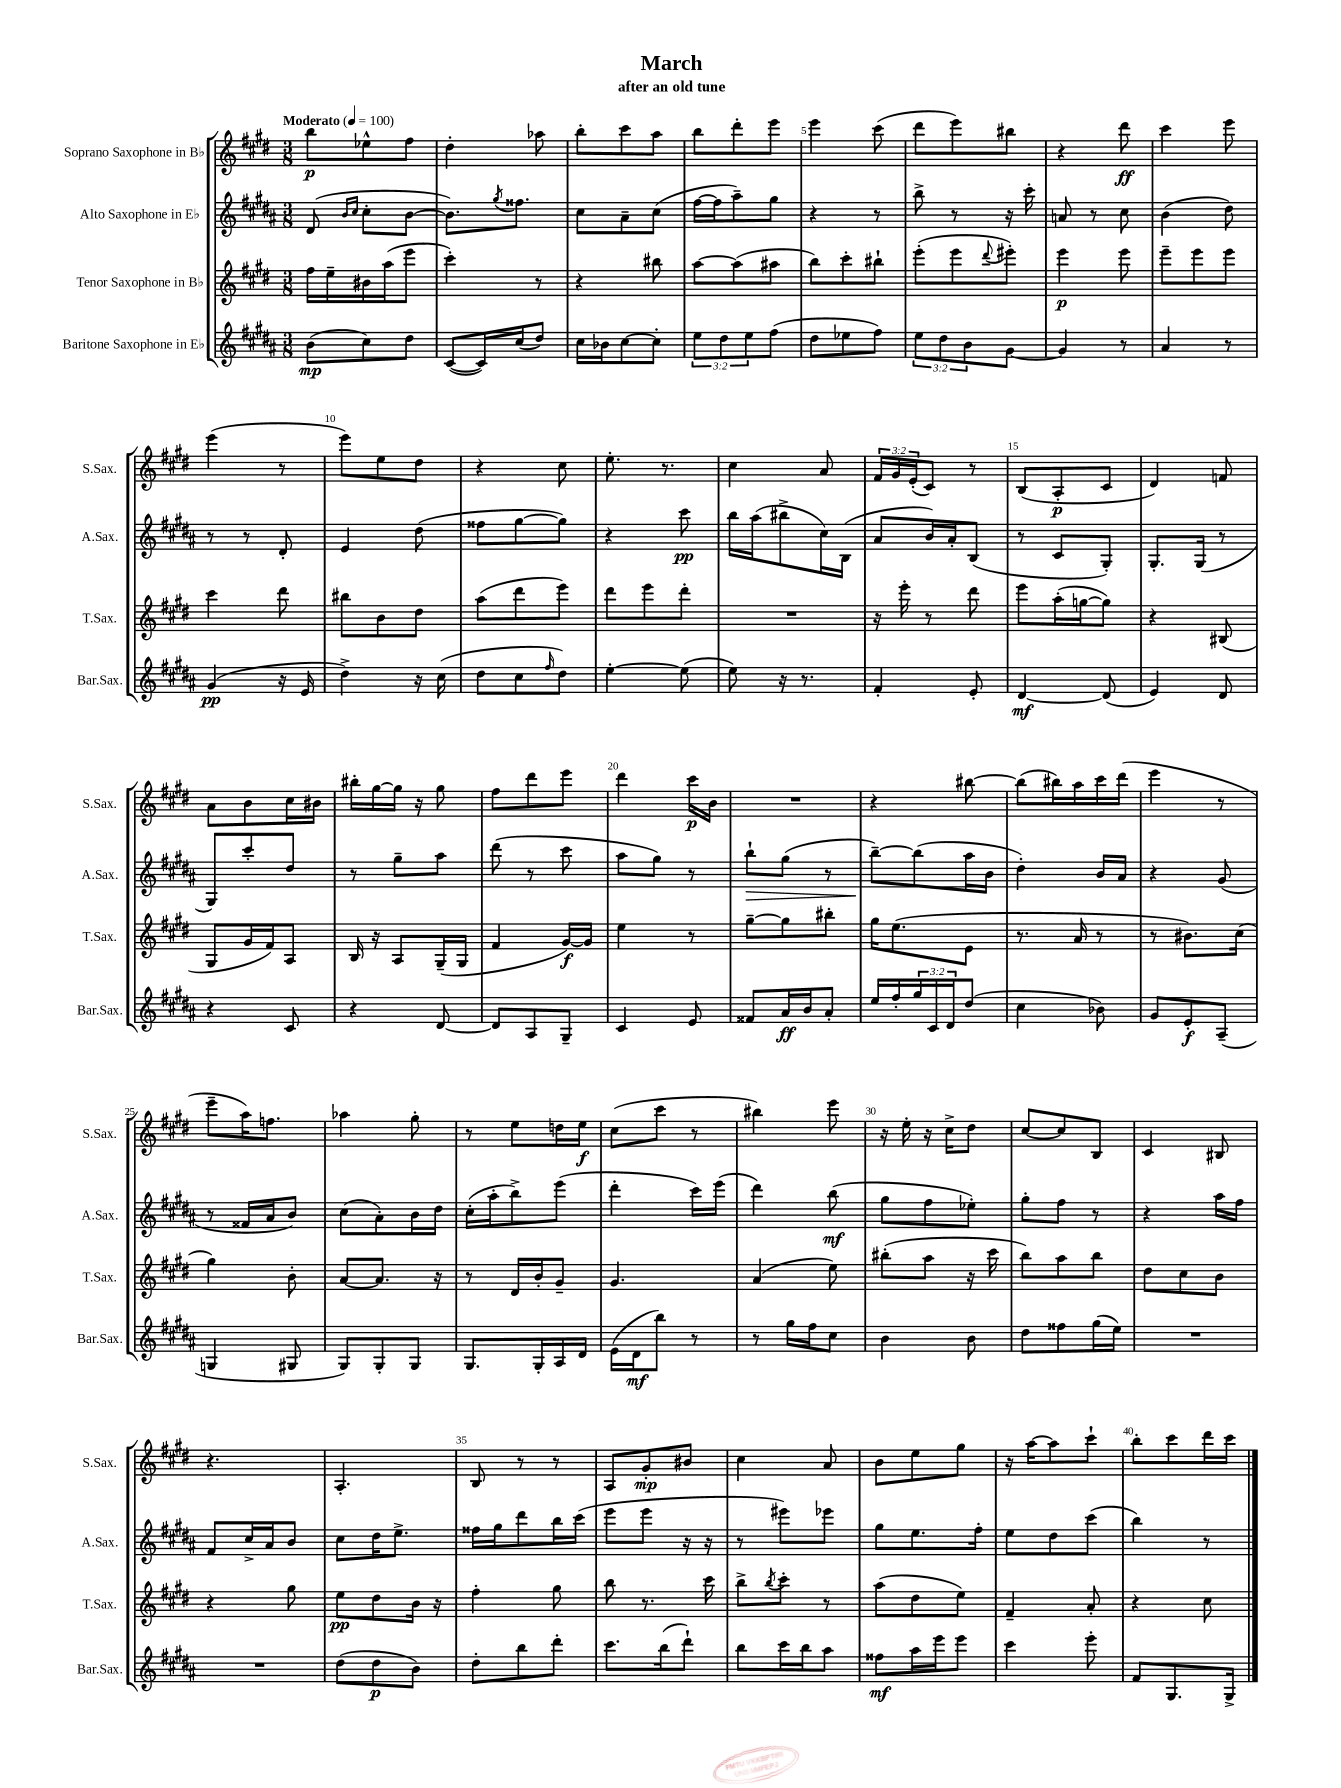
\header { title = "March" subtitle = "after an old tune" }
<<
\new StaffGroup <<
\new Staff = "s0" \with { instrumentName = "Soprano Saxophone in Bb" shortInstrumentName = "S.Sax." } {
    \clef treble \key e \major \numericTimeSignature \time 3/8 \override Staff.TupletNumber.text = #tuplet-number::calc-fraction-text \tempo "Moderato" 4 = 100
    b''8\p ees''8-^ fis''8 |
    dis''4-. aes''8 |
    b''8-. cis'''8 a''8 |
    b''8 dis'''8-. e'''8 |
    e'''4 cis'''8( |
    dis'''8 e'''8) bis''8 |
    r4 dis'''8\ff |
    cis'''4 e'''8 |
    e'''4( r8 |
    e'''8) e''8 dis''8 |
    r4 cis''8 |
    e''8.-. r8. |
    cis''4 a'8 |
    \tuplet 3/2 { fis'16 gis'16 e'16-.( } cis'8) r8 |
    b8( a8-.\p cis'8 |
    dis'4) f'8 |
    a'8 b'8 cis''16 bis'16 |
    bis''16-. gis''16~ gis''16 r16 gis''8 |
    fis''8 dis'''8 e'''8 |
    dis'''4 cis'''16\p b'16 |
    R4. |
    r4 bis''8~ |
    bis''8( bis''16) a''16 cis'''16 dis'''16( |
    e'''4 r8 |
    e'''8-- a''16) f''8. |
    aes''4 gis''8-. |
    r8 e''8 d''16 e''16\f |
    cis''8( cis'''8 r8 |
    bis''4) e'''8 |
    r16 e''16-. r16 cis''16-> dis''8 |
    cis''8~ cis''8 b8 |
    cis'4 bis8 |
    r4. |
    a4.-. |
    b8 r8 r8 |
    a8 gis'8-.\mp bis'8 |
    cis''4 a'8 |
    b'8 e''8 gis''8 |
    r16 a''16~ a''8 cis'''8-! |
    b''8-. cis'''8 dis'''16 cis'''16 \bar "|." |
}
\new Staff = "s1" \with { instrumentName = "Alto Saxophone in Eb" shortInstrumentName = "A.Sax." } {
    \clef treble \key b \major \numericTimeSignature \time 3/8
    dis'8( \grace { b'16 cis''16 } cis''8-. b'8~ |
    b'8.) \acciaccatura { gis''8 } fisis''8. |
    cis''8 ais'8-- cis''8( |
    fis''16~ fis''16 ais''8--) gis''8 |
    r4 r8 |
    b''8-> r8 r16 cis'''16-. |
    a'8 r8 cis''8 |
    b'4( dis''8) |
    r8 r8 dis'8-. |
    e'4 dis''8( |
    fisis''8 gis''8~ gis''8) |
    r4 cis'''8\pp |
    b''16 ais''16( bis''8-> cis''16) b16( |
    ais'8 b'16) ais'16-. b8( |
    r8 cis'8 gis8-.) |
    gis8.-. gis16( r8 |
    gis8) cis'''8-. dis''8 |
    r8 gis''8-- ais''8 |
    dis'''8( r8 cis'''8 |
    ais''8 gis''8) r8 |
    b''8-!\> gis''8( r8 |
    b''8~--\!) b''8( ais''16 b'16 |
    dis''4-.) b'16 ais'16 |
    r4 gis'8( |
    r8 fisis'16 ais'16 b'8) |
    cis''8( ais'8-.) b'16 dis''16 |
    cis''16-.( ais''16-. b''8->) e'''8( |
    dis'''4-. cis'''16) e'''16( |
    dis'''4) b''8\mf( |
    gis''8 fis''8 ees''8-.) |
    gis''8-. fis''8 r8 |
    r4 ais''16 fis''16 |
    fis'8 cis''16-> ais'16 b'8 |
    cis''8 dis''16 e''8.-> |
    fisis''16 gis''16 dis'''8 b''16 cis'''16( |
    e'''8 e'''8 r16 r16 |
    r8 eis'''8) ees'''8 |
    gis''8 e''8. fis''16-. |
    e''8 dis''8 cis'''8( |
    b''4) r8 \bar "|." |
}
\new Staff = "s2" \with { instrumentName = "Tenor Saxophone in Bb" shortInstrumentName = "T.Sax." } {
    \clef treble \key e \major \numericTimeSignature \time 3/8
    fis''16 e''16-- bis'16 a''16( e'''8 |
    cis'''4-.) r8 |
    r4 bis''8 |
    a''8~ a''8( ais''8 |
    b''8) cis'''8-. bis''8-! |
    e'''8-.( e'''8 \appoggiatura { dis'''8 } eis'''8-.) |
    e'''4\p e'''8 |
    e'''8-- e'''8 e'''8 |
    cis'''4 dis'''8 |
    bis''8 b'8 dis''8 |
    a''8( dis'''8 e'''8) |
    dis'''8 e'''8 dis'''8-. |
    R4. |
    r16 e'''16-. r8 dis'''8 |
    e'''8 a''16-.( g''16~ g''8) |
    r4 bis8( |
    gis8 gis'16 fis'16) a8 |
    b16 r16 a8 gis16--( gis16 |
    fis'4 gis'16~\f) gis'16 |
    e''4 r8 |
    gis''8~-- gis''8 bis''8-. |
    gis''16 e''8.( e'8 |
    r8. a'16 r8 |
    r8 bis'8.) cis''16( |
    gis''4) b'8-. |
    a'8~ a'8. r16 |
    r8 dis'16 b'16-. gis'8-- |
    gis'4. |
    a'4( e''8) |
    bis''8-.( a''8 r16 cis'''16 |
    b''8) a''8 b''8 |
    dis''8 cis''8 b'8 |
    r4 gis''8 |
    e''8\pp dis''8 b'16 r16 |
    fis''4-. gis''8 |
    b''8 r8. cis'''16 |
    b''8-> \acciaccatura { b''8 } cis'''8-. r8 |
    a''8( dis''8 e''8) |
    fis'4-- a'8-. |
    r4 cis''8 \bar "|." |
}
\new Staff = "s3" \with { instrumentName = "Baritone Saxophone in Eb" shortInstrumentName = "Bar.Sax." } {
    \clef treble \key b \major \numericTimeSignature \time 3/8 \override Staff.TupletNumber.text = #tuplet-number::calc-fraction-text
    b'8\mp( cis''8) dis''8 |
    cis'8~( cis'16) cis''16( dis''8) |
    cis''16 bes'16 cis''8~ cis''8-. |
    \tuplet 3/2 { e''8 dis''8 e''8 } fis''8( |
    dis''8 ees''8 fis''8) |
    \tuplet 3/2 { e''8 dis''8 b'8 } gis'8~ |
    gis'4 r8 |
    ais'4 r8 |
    gis'4\pp( r16 e'16 |
    dis''4->) r16 cis''16( |
    dis''8 cis''8 \grace { fis''16 } dis''8) |
    e''4~-. e''8( |
    e''8) r16 r8. |
    fis'4-. e'8-. |
    dis'4~\mf dis'8( |
    e'4) dis'8 |
    r4 cis'8 |
    r4 dis'8~ |
    dis'8 ais8 gis8-- |
    cis'4 e'8 |
    fisis'8 ais'16\ff b'16 ais'8-. |
    e''16 fis''16-. \tuplet 3/2 { gis''16 cis'16 dis'16 } dis''8( |
    cis''4 bes'8) |
    gis'8 e'8-.\f ais8--( |
    g4 gis8 |
    gis8) gis8-. gis8 |
    gis8. gis16-. ais16 dis'16 |
    e'16( dis'16\mf b''8) r8 |
    r8 gis''16 fis''16 cis''8 |
    b'4 b'8 |
    dis''8 fisis''8 gis''16( e''16) |
    R4. |
    R4. |
    dis''8( dis''8\p b'8) |
    dis''8-. b''8 dis'''8-. |
    cis'''8. b''16( dis'''8-!) |
    b''8 cis'''16 b''16 ais''8 |
    fisis''8\mf ais''16 e'''16 e'''8 |
    cis'''4 e'''8-. |
    fis'8 gis8. gis16-> \bar "|." |
}
>>
>>
\layout { \context { \Score \override BarNumber.break-visibility = ##(#f #t #t) barNumberVisibility = #(every-nth-bar-number-visible 5) } }
